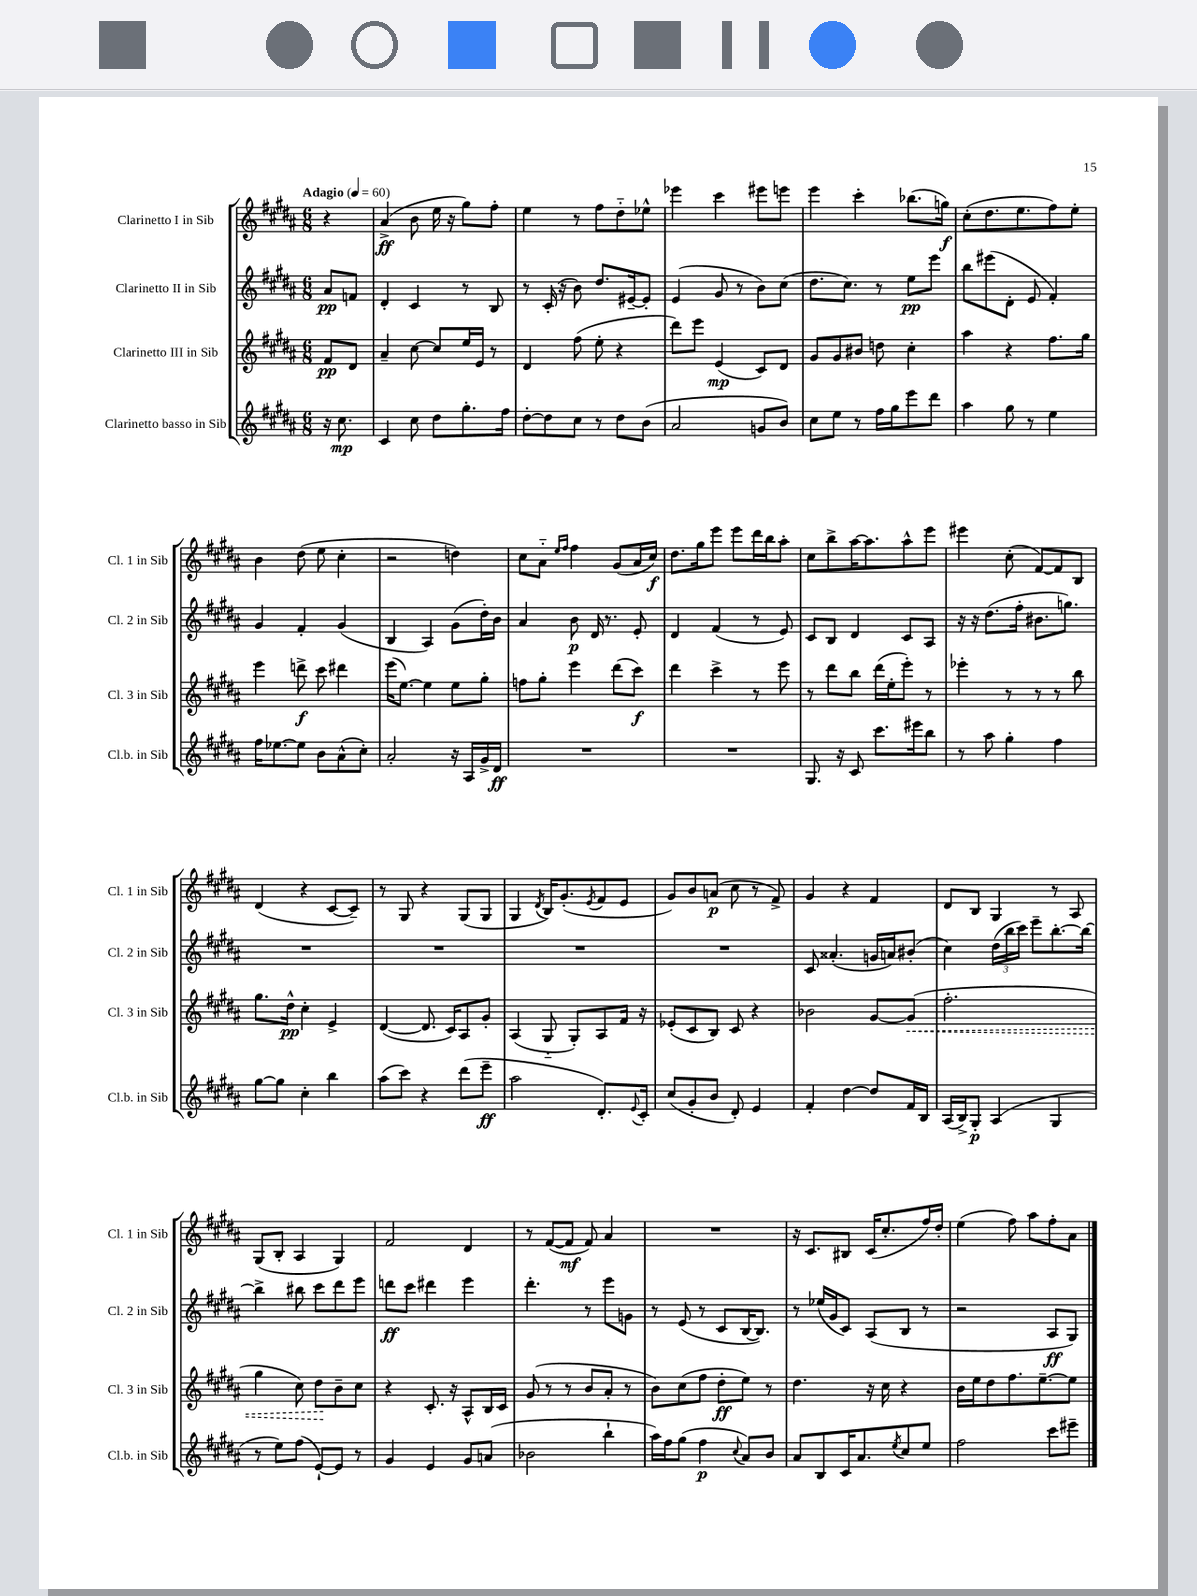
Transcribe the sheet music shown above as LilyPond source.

<<
\new StaffGroup <<
\new Staff = "s0" \with { instrumentName = "Clarinetto I in Sib" shortInstrumentName = "Cl. 1 in Sib" } {
    \clef treble \key b \major \numericTimeSignature \time 6/8 \partial 4 \tempo "Adagio" 4 = 60
    r4 |
    ais'4->\ff( b'8 e''16 r16 gis''8) fis''8-. |
    e''4 r8 fis''8 dis''8-_ ees''8-^ |
    ees'''4 cis'''4 eis'''8 e'''8 |
    e'''4 cis'''4-. bes''8.( g''16\f) |
    cis''8-.( dis''8. e''8. fis''8) e''8-. |
    b'4 dis''8( e''8 cis''4-. |
    r2 d''4) |
    cis''8 ais'8-_ \grace { e''16 fis''16 } fis''4 gis'8( ais'16 cis''16\f) |
    dis''8. gis''16 e'''8 e'''8 dis'''16 b''16 ais''8-. |
    cis''8 b''8-> ais''16~ ais''8. ais''8-^ e'''8 |
    eis'''4 cis''8-.( fis'8~) fis'8 b8 |
    dis'4( r4 cis'8~ cis'8--) |
    r8 gis8 r4 gis8( gis8 |
    gis4 \acciaccatura { dis'8 } b16) gis'8.-.( \acciaccatura { e'8 } fis'8 e'8 |
    gis'8) b'8 a'8\p( cis''8 r8 fis'8->) |
    gis'4 r4 fis'4 |
    dis'8 b8 gis4 r8 ais8 |
    gis8( b8-. ais4 gis4) |
    fis'2 dis'4 |
    r8 fis'8~( fis'8\mf fis'8) ais'4 |
    R2. |
    r16 cis'8. bis8 cis'16( cis''8.-. fis''16) dis''16-. |
    e''4( fis''8) ais''8 fis''8-. ais'8 \bar "|." |
}
\new Staff = "s1" \with { instrumentName = "Clarinetto II in Sib" shortInstrumentName = "Cl. 2 in Sib" } {
    \clef treble \key b \major \numericTimeSignature \time 6/8 \partial 4
    ais'8\pp f'8 |
    dis'4-. cis'4 r8 b8 |
    r8 cis'16-.( r16 b'8) dis''8. eis'16~-- eis'8-. |
    e'4( gis'8 r8 b'8) cis''8( |
    dis''8. cis''8.) r8 e''8\pp e'''8 |
    b''8 eis'''8( dis'8-. e'8 fis'4-.) |
    gis'4 fis'4-. gis'4( |
    b4 ais4) gis'8( dis''16-.) b'16 |
    ais'4 b'8\p dis'16 r8. e'8-. |
    dis'4 fis'4( r8 e'8) |
    cis'8 b8 dis'4 cis'8 ais8 |
    r16 r16 dis''8.( fis''16-. bis'8. g''8.) |
    R2. |
    R2. |
    R2. |
    R2. |
    cis'8 aisis'4.-.( g'16 a'16) bis'8-.( |
    cis''4) \tuplet 3/2 { dis''16( b''16 cis'''16) } e'''8-- b''8.~-. b''16~ |
    b''4-> bis''8 cis'''8 dis'''8 e'''8 |
    d'''8\ff cis'''8 dis'''4 e'''4 |
    dis'''4.-. r8 e'''8 g'8 |
    r8 e'8( r8 cis'8 b16~ b8.) |
    r8 ees''16( gis'16 cis'8) ais8( b8 r8 |
    r2 ais8\ff gis8) \bar "|." |
}
\new Staff = "s2" \with { instrumentName = "Clarinetto III in Sib" shortInstrumentName = "Cl. 3 in Sib" } {
    \clef treble \key b \major \numericTimeSignature \time 6/8 \partial 4
    fis'8\pp dis'8 |
    ais'4-- cis''8~ cis''8 e''16 e'16 r8 |
    dis'4 fis''8( e''8-. r4 |
    dis'''8) e'''8 e'4\mp( cis'8) dis'8 |
    gis'8 gis'8 bis'8 d''8 cis''4-. |
    ais''4 r4 fis''8. gis''16 |
    e'''4 d'''8->\f cis'''8 dis'''4 |
    e'''16( e''8.~) e''4 e''8 gis''8-. |
    f''8 gis''8-. e'''4 dis'''8( cis'''8\f) |
    dis'''4 cis'''4-> r8 e'''8 |
    r8 dis'''8 b''8 dis'''16( e''16-. e'''8-.) r8 |
    ees'''4-. r8 r8 r8 b''8 |
    gis''8. dis''16-^\pp cis''4-. e'4-> |
    dis'4~( dis'8. cis'16) ais8 gis'8-. |
    ais4( gis8-_ gis8-.) ais8 fis'16 r16 |
    ees'8-.( cis'8 b8) cis'8 r4 |
    bes'2 gis'8~ \once \override Hairpin.style = #'dashed-line gis'8\<( |
    fis''2.-. |
    gis''4 cis''8) dis''8\! b'8-- cis''8 |
    r4 cis'8.-. r16 ais8-^ b16 cis'16 |
    gis'8( r8 r8 b'8 ais'8-. r8 |
    b'8) cis''8( fis''8 dis''8-.\ff e''8) r8 |
    dis''4. r16 cis''16 r4 |
    b'16 e''16 dis''8 fis''8. e''8.~-- e''8 \bar "|." |
}
\new Staff = "s3" \with { instrumentName = "Clarinetto basso in Sib" shortInstrumentName = "Cl.b. in Sib" } {
    \clef treble \key b \major \numericTimeSignature \time 6/8 \partial 4
    r16 cis''8.\mp |
    cis'4 cis''8 dis''8 gis''8.-. fis''16 |
    dis''8~-. dis''8 cis''8 r8 dis''8 b'8( |
    ais'2 g'8 b'8) |
    cis''8 e''8 r8 fis''16 gis''16 e'''8 dis'''8 |
    ais''4 gis''8 r8 e''4 |
    fis''16 ees''8.~ ees''8 b'8 ais'8-^( cis''8-.) |
    ais'2-. r16 ais16 gis'16-> dis'16\ff |
    R2. |
    R2. |
    gis8. r16 cis'8 cis'''8. eis'''16 b''8 |
    r8 ais''8 gis''4-. fis''4 |
    gis''8~ gis''8 cis''4-. b''4 |
    ais''8( cis'''8) r4 dis'''8( e'''8--\ff |
    ais''2 dis'8.-.) \appoggiatura { e'8 } cis'16-. |
    cis''8( gis'8-. b'8 dis'8-.) e'4 |
    fis'4-. dis''4~ dis''8 fis'16 b16 |
    ais16( b16->) gis8-.\p ais4( gis4 |
    r8 e''8) fis''8( e'8~-!) e'8 r8 |
    gis'4 e'4 gis'8 a'8( |
    bes'2 b''4-! |
    ais''16) fis''16 gis''8( fis''4\p \appoggiatura { cis''8 } ais'8) b'8 |
    ais'8 b8 cis'16 ais'8. \acciaccatura { e''8 } cis''8 e''8 |
    fis''2 cis'''8 eis'''8-- \bar "|." |
}
>>
>>
\layout { \context { \Score \remove "Bar_number_engraver" } }
